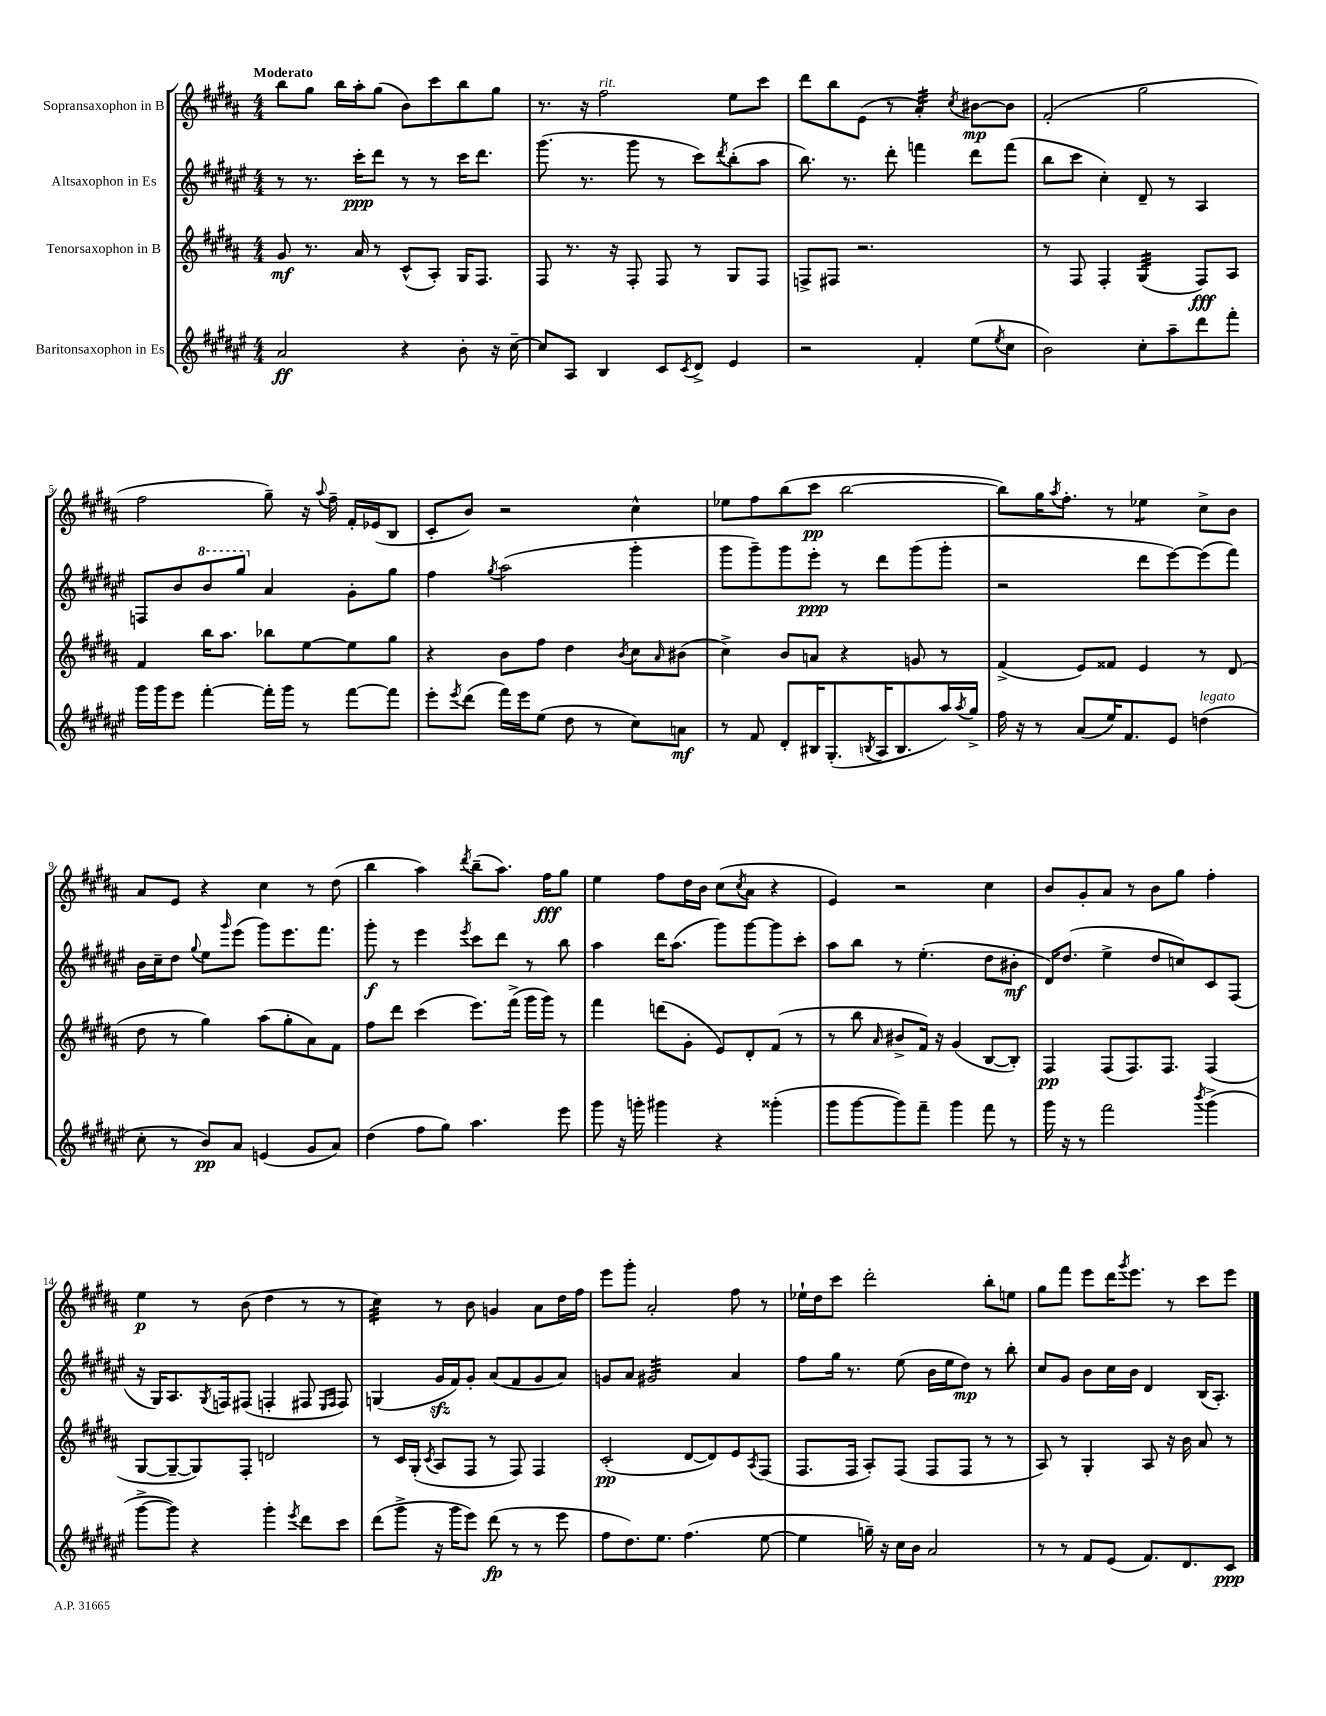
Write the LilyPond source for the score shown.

<<
\new StaffGroup <<
\new Staff = "s0" \with { instrumentName = "Sopransaxophon in B" } {
    \clef treble \key b \major \numericTimeSignature \time 4/4 \tempo "Moderato"
    b''8 gis''8 b''16 ais''16-. gis''8( b'8) cis'''8 b''8 gis''8 |
    r8. r16 fis''2^\markup { \italic "rit." } e''8 cis'''8 |
    dis'''8 b''8 e'8( r8 ais'4:32-.) \acciaccatura { cis''8 } bis'8~\mp bis'8 |
    fis'2-.( gis''2 |
    fis''2 gis''8--) r16 \appoggiatura { ais''8 } fis''16-- fis'16-. ees'16( b8 |
    cis'8-. b'8) r2 cis''4-^ |
    ees''8 fis''8 b''8( cis'''8\pp b''2~ |
    b''8) gis''16 \acciaccatura { ais''8 } fis''8.-. r8 ees''4:8 cis''8-> b'8 |
    ais'8 e'8 r4 cis''4 r8 dis''8( |
    b''4 ais''4) \acciaccatura { dis'''8 } b''8--( ais''8.) fis''16\fff gis''8 |
    e''4 fis''8 dis''16 b'16 cis''8( \acciaccatura { cis''8 } ais'8 r4 |
    e'4) r2 cis''4 |
    b'8 gis'8-. ais'8 r8 b'8 gis''8 fis''4-. |
    e''4\p r8 b'8( dis''4 r8 r8 |
    cis''4:32) r8 b'8 g'4 ais'8 dis''16 fis''16 |
    e'''8 gis'''8-. ais'2-. fis''8 r8 |
    ees''16-! dis''16 cis'''8 dis'''2-. b''8-. e''8 |
    gis''8 fis'''8 e'''8 dis'''16 \acciaccatura { gis'''8 } e'''8. r8 cis'''8 e'''8 \bar "|." |
}
\new Staff = "s1" \with { instrumentName = "Altsaxophon in Es" } {
    \clef treble \key fis \major \numericTimeSignature \time 4/4
    r8 r8. cis'''16-.\ppp dis'''8 r8 r8 cis'''16 dis'''8. |
    gis'''8.( r8. gis'''8 r8 cis'''8) \acciaccatura { dis'''8 } b''8-.( ais''8 |
    b''8.) r8. dis'''8-. f'''4 dis'''8 f'''8( |
    b''8 cis'''8 cis''4-.) dis'8-- r8 ais4 |
    f8 b'8 \ottava #1 b''8 gis'''8 \ottava #0 ais'4 gis'8-. gis''8 |
    fis''4 \acciaccatura { gis''8 } ais''2( gis'''4-. |
    gis'''8 gis'''8--) gis'''8 eis'''8-.\ppp r8 dis'''8 gis'''8( gis'''8-. |
    r2 dis'''8 eis'''8~) eis'''8( fis'''8) |
    b'16 cis''16-- dis''8 \appoggiatura { gis''8 } eis''8 \grace { gis'''16 } eis'''8( gis'''8) eis'''8. fis'''8. |
    gis'''8-.\f r8 eis'''4 \acciaccatura { eis'''8 } cis'''8 dis'''8 r8 b''8 |
    ais''4 dis'''16 ais''8.( gis'''8) gis'''8~ gis'''8 cis'''8-. |
    ais''8 b''8 r8 eis''4.-.( dis''8 bis'8-.\mf |
    dis'16) dis''8.( eis''4-> dis''8 c''8) cis'8 fis8( |
    r16 gis16) ais8. \acciaccatura { gis8 } f16 fis8( f4-. fis8 \grace { eis16 fis16 } fis8) |
    g4( gis'16\sfz fis'16) gis'8-. ais'8( fis'8 gis'8 ais'8) |
    g'8 ais'8 gis'2:32 ais'4 |
    fis''8 gis''16 r8. eis''8( b'16 eis''16 dis''8\mp) r8 b''8-. |
    cis''8 gis'8 b'8 cis''16 b'16 dis'4 b16( ais8.-.) \bar "|." |
}
\new Staff = "s2" \with { instrumentName = "Tenorsaxophon in B" } {
    \clef treble \key b \major \numericTimeSignature \time 4/4
    gis'8\mf r8. ais'16 r8 cis'8-^( ais8-.) gis16 fis8. |
    fis8 r8. r16 fis8-. fis8 r8 gis8 fis8 |
    f8-> fis8 r2. |
    r8 fis8 fis4-. gis4:32( fis8\fff) ais8 |
    fis'4 b''16 ais''8. bes''8 e''8~ e''8 gis''8 |
    r4 b'8 fis''8 dis''4 \acciaccatura { b'8 } cis''8 \grace { ais'16 } bis'8( |
    cis''4->) b'8 a'8 r4 g'8 r8 |
    fis'4->( e'8) fisis'8 e'4 r8 dis'8( |
    dis''8 r8 gis''4) ais''8( gis''8-. ais'8) fis'8 |
    fis''8 dis'''8 cis'''4( e'''8.) fis'''16->( gis'''16 gis'''16) r8 |
    fis'''4 d'''8( gis'8-. e'8) dis'8-. fis'8( r8 |
    r8 b''8 \grace { ais'16 } bis'8-> fis'16) r16 gis'4( b8~ b8-.) |
    fis4\pp fis8( fis8.) fis8. fis4( |
    gis8~ gis8~-- gis8) fis8-. d'2 |
    r8 cis'16 gis16-.( \acciaccatura { cis'8 } ais8 fis8 r8 fis8) fis4 |
    cis'2-.\pp( dis'8~ dis'8) e'8 \acciaccatura { ais8 } fis8( |
    fis8. fis16 ais8-.) fis8( fis8 fis8 r8 r8 |
    ais8) r8 gis4-. ais8 r16 b'16 ais'8 r8 \bar "|." |
}
\new Staff = "s3" \with { instrumentName = "Baritonsaxophon in Es" } {
    \clef treble \key fis \major \numericTimeSignature \time 4/4
    ais'2\ff r4 b'8-. r16 cis''16~-- |
    cis''8 ais8 b4 cis'8 \acciaccatura { cis'8 } dis'8-> eis'4 |
    r2 fis'4-. eis''8( \acciaccatura { eis''8 } cis''8 |
    b'2) cis''8-. ais''8-- dis'''8 fis'''8-. |
    gis'''16 gis'''16 eis'''8 fis'''4~-. fis'''16-. gis'''16 r8 fis'''8~ fis'''8 |
    eis'''8-. \acciaccatura { eis'''8 } dis'''8( fis'''16) eis'''16 eis''8( dis''8 r8 cis''8) a'8\mf |
    r8 fis'8 dis'8-. bis16 gis8.-.( \acciaccatura { b8 } ais16 b8. ais''16) \acciaccatura { ais''8 } gis''16-> |
    fis''16 r16 r8 ais'8( eis''16) fis'8. eis'8 d''4^\markup { \italic "legato" }( |
    cis''8-. r8 b'8\pp) ais'8 e'4( gis'8 ais'8) |
    dis''4( fis''8 gis''8) ais''4. eis'''8 |
    gis'''8 r16 g'''16-. gis'''4 r4 gisis'''4-.( |
    gis'''8 gis'''8~ gis'''8) fis'''8-- gis'''4 fis'''8 r8 |
    gis'''16 r16 r8 fis'''2 \acciaccatura { b'''8 } gis'''4->( |
    gis'''8~-> gis'''8) r4 gis'''4-. \acciaccatura { eis'''8 } dis'''8 cis'''8 |
    dis'''8( gis'''8-> r16 gis'''16 eis'''8) dis'''8\fp( r8 r8 eis'''8 |
    fis''8 dis''8.) eis''8. fis''4.( eis''8~ |
    eis''4 g''16--) r16 cis''16 b'16 ais'2 |
    r8 r8 fis'8 eis'8( fis'8.) dis'8. cis'8\ppp \bar "|." |
}
>>
>>
